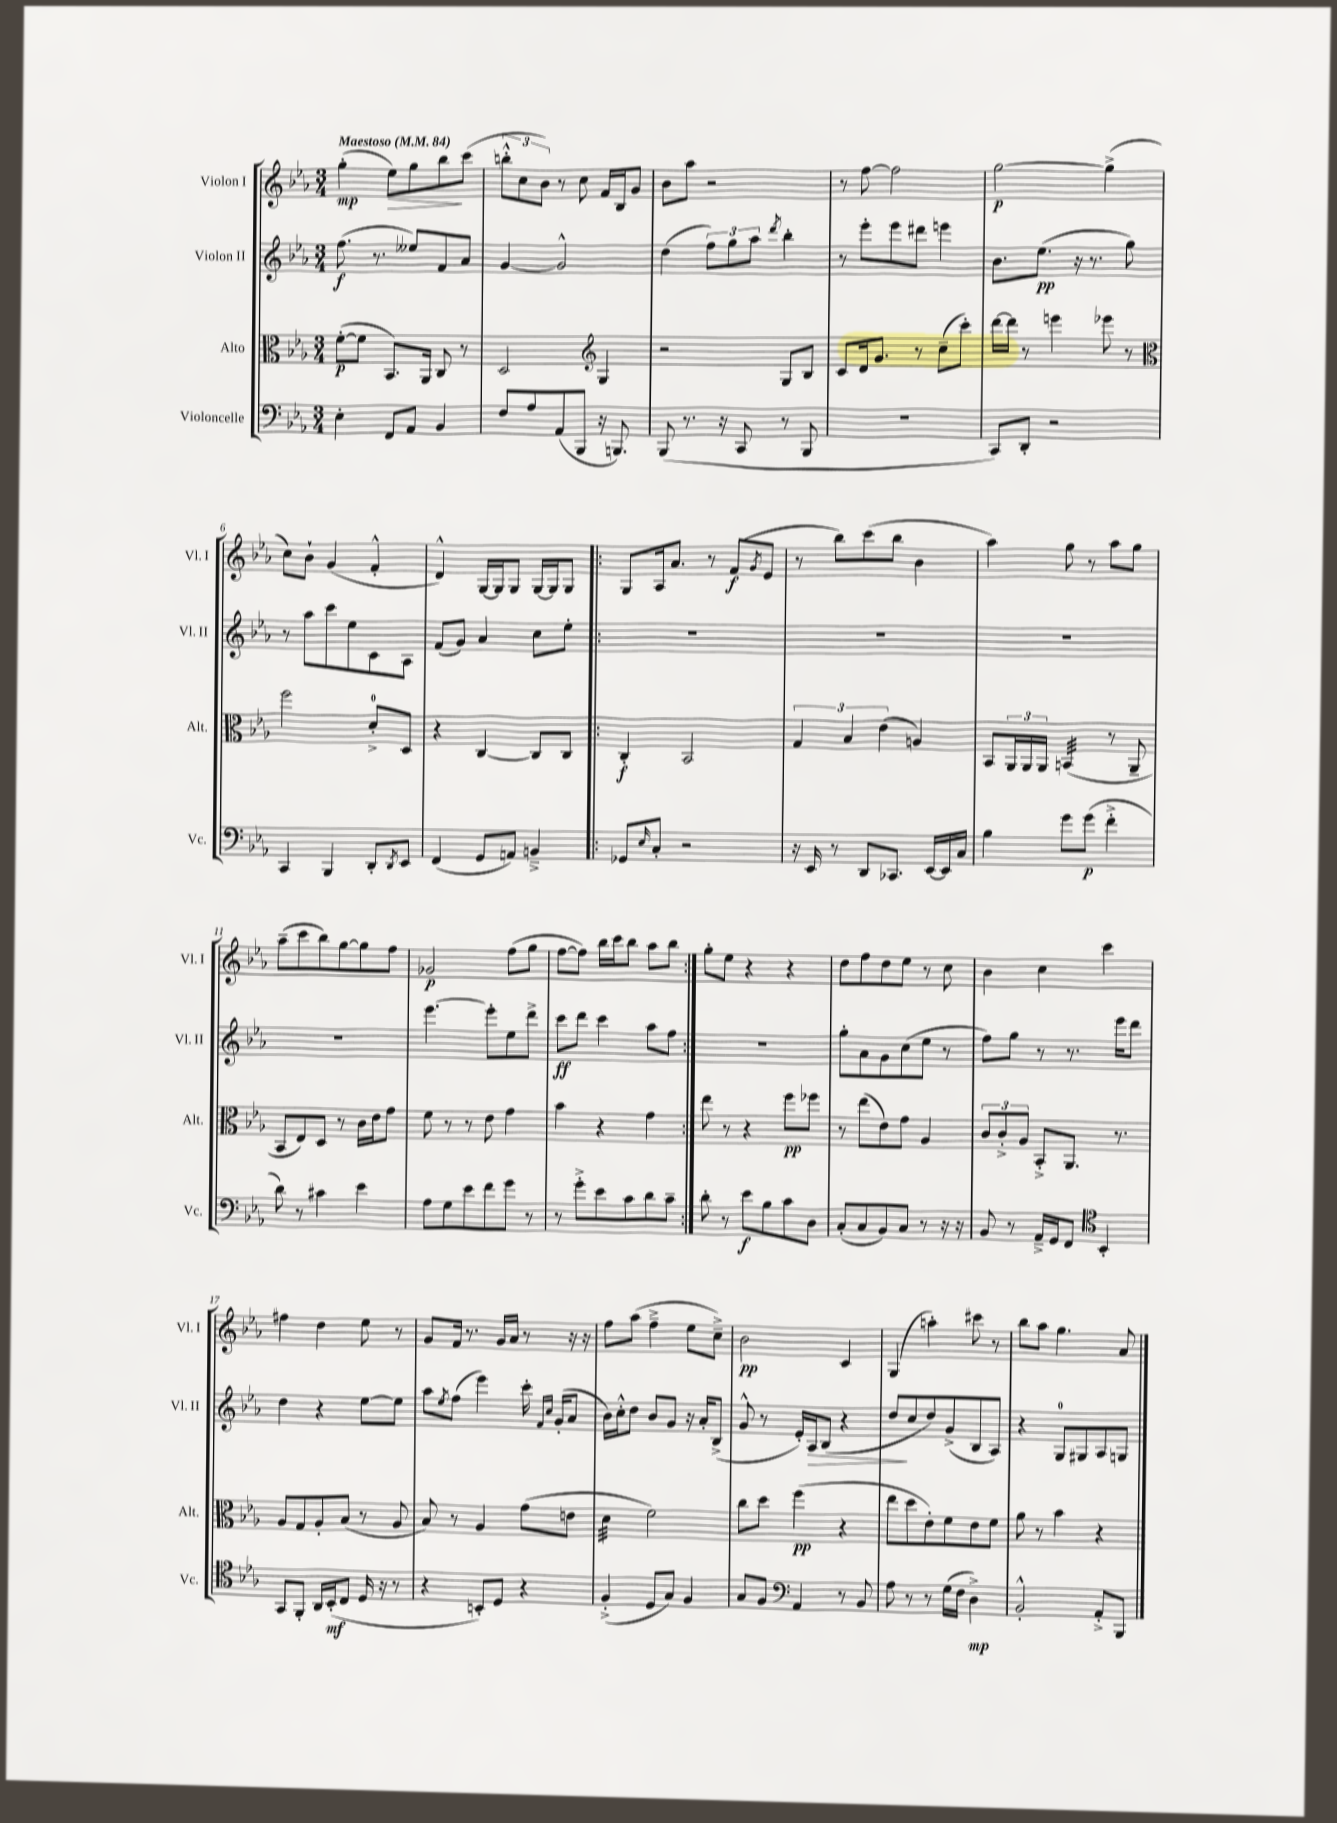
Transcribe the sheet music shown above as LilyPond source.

<<
\new StaffGroup <<
\new Staff = "s0" \with { instrumentName = "Violon I" shortInstrumentName = "Vl. I" } {
    \clef treble \key ees \major \numericTimeSignature \time 3/4 \tempo "Maestoso" 4 = 84
    g''4-.\mp( ees''8\>) g''8 bes''8\! c'''8( |
    \tuplet 3/2 { b''8-.-^ c''8 bes'8) } r8 c''8 f'16 bes16 g'8 |
    bes'8 aes''8 r2 |
    r8 f''8~ f''2 |
    g''2~\p g''4->( |
    c''8) bes'8-! g'4( f'4-.-^ |
    d'4-^) g16~ g16 g8 g16~ g16 g8 |
    \repeat volta 2 { g8 aes16 aes'8. r8 f'8\f( \acciaccatura { g'8 } ees'8 |
    r8 bes''8) c'''8( bes''8 bes'4 |
    aes''4) g''8 r8 aes''8 g''8 |
    aes''8--( c'''8 bes''8) g''8~ g''8 f''8 |
    ges'2\p f''8( g''8 |
    f''8~ f''8) bes''16 c'''16 bes''8 aes''8 bes''8 | }
    g''8-. ees''8 r4 r4 |
    d''8 f''8 d''8 ees''8 r8 c''8 |
    bes'4 c''4 c'''4 |
    fis''4 d''4 ees''8 r8 |
    g'8 f'16 r8. g'16 aes'16 r8 r16 r16 |
    f''8 aes''8( f''4---> ees''8 c''8--->) |
    bes'2\pp c'4 |
    g4( a''4-.) cis'''8 r8 |
    bes''8 aes''8 g''4. aes'8 \bar "|." |
}
\new Staff = "s1" \with { instrumentName = "Violon II" shortInstrumentName = "Vl. II" } {
    \clef treble \key ees \major \numericTimeSignature \time 3/4
    f''8.\f( r8. eeses''8) f'8 aes'8 |
    g'4~ g'2-^ |
    d''4( \tuplet 3/2 { f''8) g''8 aes''8 } \acciaccatura { d'''8 } bes''4-. |
    r8 ees'''8-. ees'''8 dis'''8 e'''4 |
    bes'8. ees''8.\pp( r16 r8. g''8) |
    r8 aes''8 c'''8 ees''8 c'8 aes8 |
    f'8( g'8) aes'4 c''8 ees''8-. |
    \repeat volta 2 { R2. |
    R2. |
    R2. |
    R2. |
    ees'''4.~ ees'''8-. ees''8 d'''8-> |
    c'''8\ff d'''8 c'''4 aes''8 f''8 | }
    R2. |
    g''8-. aes'8 g'8 c''8( ees''8 r8 |
    f''8) g''8 r8 r8. ees'''16 d'''8 |
    d''4 r4 ees''8~ ees''8 |
    aes''8 \acciaccatura { ees''8 } f''8( ees'''4) c'''16-. \grace { f'16 c''16 } g'16-.( aes'8 |
    bes'16) c''16-.-^ d''8 bes'8 g'8 r16 aes'16-. bes8->( |
    g'8-^ r8 ees'16-.) aes16\> bes8( r4 |
    d''8\! c''8 d''8) g'8->( bes8 aes8) |
    r4 g8-0 gis8 aes8 g8 \bar "|." |
}
\new Staff = "s2" \with { instrumentName = "Alto" shortInstrumentName = "Alt." } {
    \clef alto \key ees \major \numericTimeSignature \time 3/4
    f'8~-.\p( f'8 bes,8.) aes,16 c8 r8 |
    d2 \clef treble g4 |
    r2 g8 bes8 |
    c'8 d'16 g'8. r8 c''8--( c'''8-.) |
    d'''16~ d'''16 r8 e'''4 ees'''8 r8 |
    \clef alto f''2 d'8-0-.-> d8 |
    r4 c4~ c8 c8 |
    \repeat volta 2 { c4-.\f bes,2 |
    \tuplet 3/2 { g4 bes4 ees'4( } a4) |
    bes,8 \tuplet 3/2 { aes,16 aes,16 aes,16 } b,4:32( r8 aes,8-- |
    bes,8 ees8) d8 r8 c'16 ees'16 g'8 |
    f'8 r8 r8 ees'8 g'4 |
    bes'4 r4 g'4 | }
    ees''8 r8 r4 f''8\pp fes''8 |
    r8 ees''8( ees'8) g'8 aes4 |
    \tuplet 3/2 { c'8 c'8-.-> aes8 } bes,8-.-> aes,8. r8. |
    aes8 g8 aes8-. bes8( r8 aes8 |
    bes8) r8 aes4 g'8( e'8 |
    d'4:32 f'2) |
    c''8 d''8 f''4\pp( r4 |
    ees''8 d''8 ees'8-.) f'8 ees'8 f'8 |
    aes'8 r8 bes'4 r4 \bar "|." |
}
\new Staff = "s3" \with { instrumentName = "Violoncelle" shortInstrumentName = "Vc." } {
    \clef bass \key ees \major \numericTimeSignature \time 3/4
    ees4-. f,8 aes,8 bes,4 |
    f8 aes8 aes,8( bes,,8 r16 b,,8.) |
    bes,,8( r8. r16 c,8 r8 bes,,8 |
    R2. |
    c,8) d,8-. r2 |
    c,4 bes,,4 d,8-. \acciaccatura { d,8 } ees,8 |
    f,4( g,8 a,8) b,4---> |
    \repeat volta 2 { ges,8 \grace { ees16 } c8-. r2 |
    r16 ees,16 r8 d,8 ces,8. ees,16~ ees,16 c16 |
    bes4 g'8 g'8\p( f'4-.-> |
    d'8) r8 cis'4 ees'4 |
    aes8 g8 ees'8 f'8 g'8 r8 |
    r8 g'8-.-> ees'8 c'8 d'8 c'8-- | }
    d'8-. r8 ees'8\f bes8 c'8 d8 |
    c8-.( c8 bes,8) c8 r8 r16 r16 |
    bes,8 r8 aes,16---> g,16 f,8 \clef tenor bes,4-. |
    g,8 f,8-. aes,16 bes,16-.\mf( c8 d16 r16 r8 |
    r4 b,8-.) d8 r4 |
    f4-.->( d8 g8) f4 |
    g8 f8 \clef bass aes,4 r8 bes,8 |
    aes8 r8 r8 g16( f16 d4->\mp) |
    bes,2-.-^ aes,8-.-> bes,,8 \bar "|." |
}
>>
>>
